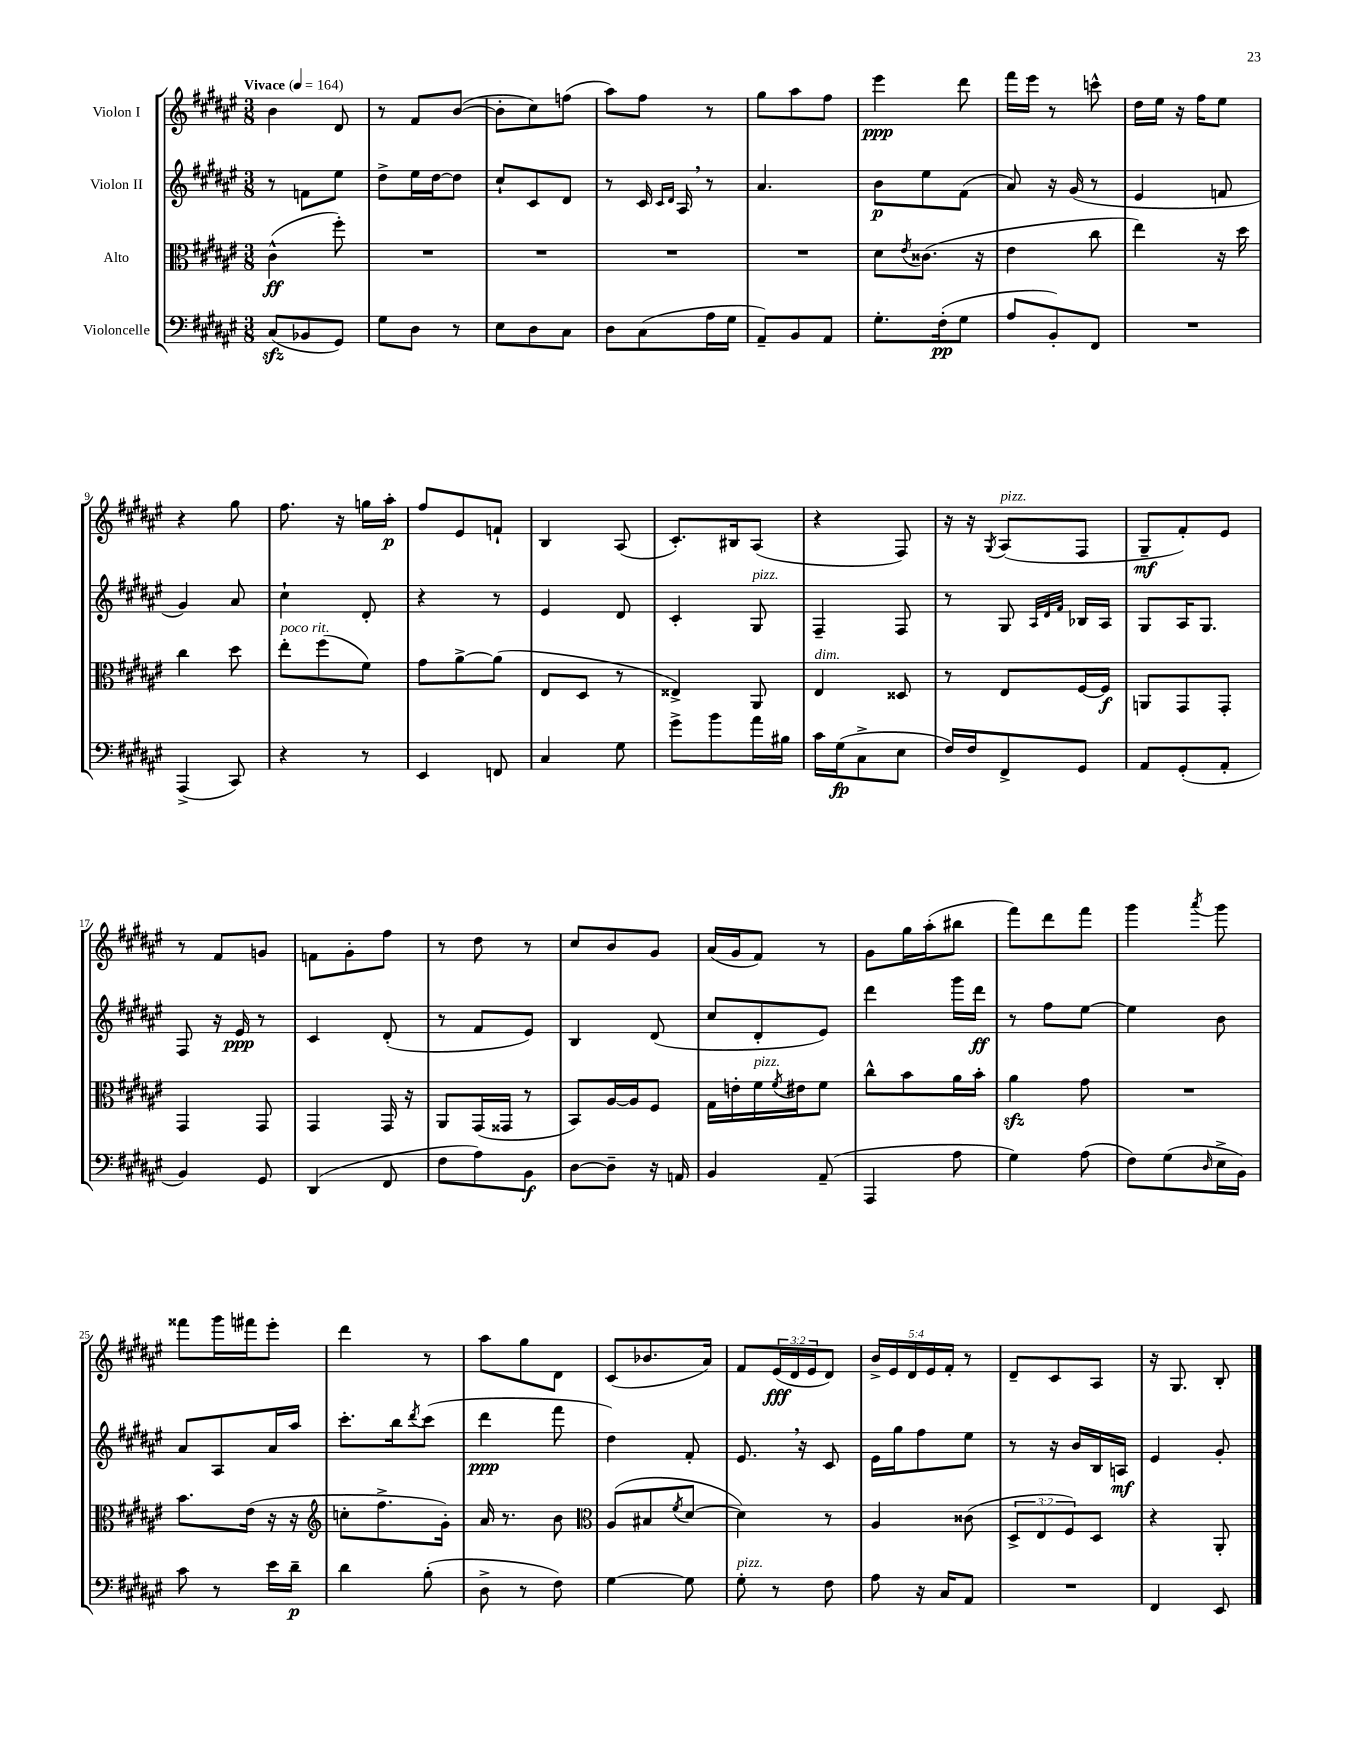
<<
\new StaffGroup <<
\new Staff = "s0" \with { instrumentName = "Violon I" } {
    \clef treble \key fis \major \numericTimeSignature \time 3/8 \override Staff.TupletNumber.text = #tuplet-number::calc-fraction-text \tempo "Vivace" 4 = 164
    b'4 dis'8 |
    r8 fis'8 b'8~( |
    b'8-. cis''8) f''8( |
    ais''8) fis''8 r8 |
    gis''8 ais''8 fis''8 |
    eis'''4\ppp dis'''8 |
    fis'''16 eis'''16 r8 c'''8-^ |
    dis''16 eis''16 r16 fis''16 eis''8 |
    r4 gis''8 |
    fis''8. r16 g''16 ais''16-.\p |
    fis''8 eis'8 f'8-! |
    b4 ais8( |
    cis'8.-.) bis16 ais8( |
    r4 fis8) |
    r16 r16 \acciaccatura { gis8 } ais8^\markup { \italic "pizz." }( fis8 |
    gis8--\mf fis'8-.) eis'8 |
    r8 fis'8 g'8 |
    f'8 gis'8-. fis''8 |
    r8 dis''8 r8 |
    cis''8 b'8 gis'8 |
    ais'16( gis'16 fis'8) r8 |
    gis'8 gis''16 ais''16-.( bis''8 |
    fis'''8) dis'''8 fis'''8 |
    gis'''4 \acciaccatura { ais'''8 } gis'''8 |
    fisis'''8 gis'''16 fis'''16 eis'''8-. |
    dis'''4 r8 |
    ais''8 gis''8 dis'8 |
    cis'8( bes'8. ais'16) |
    fis'8 \tuplet 3/2 { eis'16\fff( dis'16 eis'16 } dis'8) |
    \tuplet 5/4 { b'16-> eis'16 dis'16 eis'16 fis'16-. } r8 |
    dis'8-- cis'8 ais8 |
    r16 gis8. b8-. \bar "|." |
}
\new Staff = "s1" \with { instrumentName = "Violon II" } {
    \clef treble \key fis \major \numericTimeSignature \time 3/8
    r8 f'8 eis''8 |
    dis''8-> eis''16 dis''16~ dis''8 |
    cis''8-! cis'8 dis'8 |
    r8 cis'16 \grace { cis'16 dis'16 } ais16 \breathe r8 |
    ais'4. |
    b'8\p eis''8 fis'8( |
    ais'8) r16 gis'16( r8 |
    eis'4 f'8 |
    gis'4) ais'8 |
    cis''4-! dis'8-. |
    r4 r8 |
    eis'4 dis'8 |
    cis'4-. gis8^\markup { \italic "pizz." } |
    fis4-- fis8 |
    r8 gis8 \grace { ais32 dis'32 fis'32 } bes16 ais16 |
    gis8 ais16 gis8. |
    fis8 r16 eis'16\ppp r8 |
    cis'4 dis'8-.( |
    r8 fis'8 eis'8) |
    b4 dis'8( |
    cis''8 dis'8-. eis'8) |
    dis'''4 gis'''16 dis'''16\ff |
    r8 fis''8 eis''8~ |
    eis''4 b'8 |
    ais'8 ais8 ais'16 ais''16 |
    cis'''8.-. b''16 \acciaccatura { dis'''8 } cis'''8( |
    dis'''4\ppp fis'''8 |
    dis''4) fis'8-. |
    eis'8. \breathe r16 cis'8 |
    eis'16 gis''16 fis''8 eis''8 |
    r8 r16 b'16 b16 a16\mf |
    eis'4 gis'8-. \bar "|." |
}
\new Staff = "s2" \with { instrumentName = "Alto" } {
    \clef alto \key fis \major \numericTimeSignature \time 3/8 \override Staff.TupletNumber.text = #tuplet-number::calc-fraction-text
    cis'4-^\ff( fis''8-.) |
    R4. |
    R4. |
    R4. |
    R4. |
    dis'8 \acciaccatura { eis'8 } cisis'8.( r16 |
    eis'4 cis''8 |
    eis''4) r16 dis''16 |
    cis''4 dis''8 |
    eis''8-.^\markup { \italic "poco rit." } fis''8( fis'8) |
    gis'8 ais'8~-> ais'8( |
    eis8 dis8 r8 |
    eisis4->) ais,8 |
    eis4^\markup { \italic "dim." } disis8 |
    r8 eis8 fis16~ fis16\f |
    a,8 gis,8 gis,8-. |
    gis,4 gis,8 |
    gis,4 gis,16 r16 |
    ais,8 gis,16( gisis,16 r8 |
    b,8) ais16~ ais16 fis8 |
    gis16 e'16-. fis'16^\markup { \italic "pizz." } \acciaccatura { fis'8 } eis'16 fis'8 |
    cis''8-^ b'8 ais'16 b'16-. |
    ais'4\sfz gis'8 |
    R4. |
    b'8. eis'16( r16 r16 |
    \clef treble c''8-. fis''8.-> gis'16-.) |
    ais'16 r8. b'8 |
    \clef alto ais8( bis8 \acciaccatura { fis'8 } dis'8~ |
    dis'4) r8 |
    ais4 cisis'8( |
    \tuplet 3/2 { dis8-> eis8 fis8) } dis8 |
    r4 ais,8-. \bar "|." |
}
\new Staff = "s3" \with { instrumentName = "Violoncelle" } {
    \clef bass \key fis \major \numericTimeSignature \time 3/8
    cis8\sfz( bes,8 gis,8) |
    gis8 dis8 r8 |
    eis8 dis8 cis8 |
    dis8 cis8( ais16 gis16 |
    ais,8--) b,8 ais,8 |
    gis8.-. fis16-.\pp( gis8 |
    ais8 b,8-.) fis,8 |
    R4. |
    ais,,4->( cis,8) |
    r4 r8 |
    eis,4 f,8 |
    cis4 gis8 |
    gis'8-> b'8 ais'16 bis16 |
    cis'16 gis16\fp( cis8-> eis8 |
    fis16) fis16 fis,8-> gis,8 |
    ais,8 gis,8-.( ais,8-. |
    b,4) gis,8 |
    dis,4( fis,8 |
    fis8 ais8) b,8\f |
    dis8~ dis8-- r16 a,16 |
    b,4 ais,8--( |
    ais,,4 ais8 |
    gis4) ais8( |
    fis8) gis8( \grace { dis16 } eis16-> b,16) |
    cis'8 r8 eis'16 dis'16--\p |
    dis'4 b8-.( |
    dis8-> r8 fis8) |
    gis4~ gis8 |
    gis8-.^\markup { \italic "pizz." } r8 fis8 |
    ais8 r16 cis16 ais,8 |
    R4. |
    fis,4 eis,8 \bar "|." |
}
>>
>>
